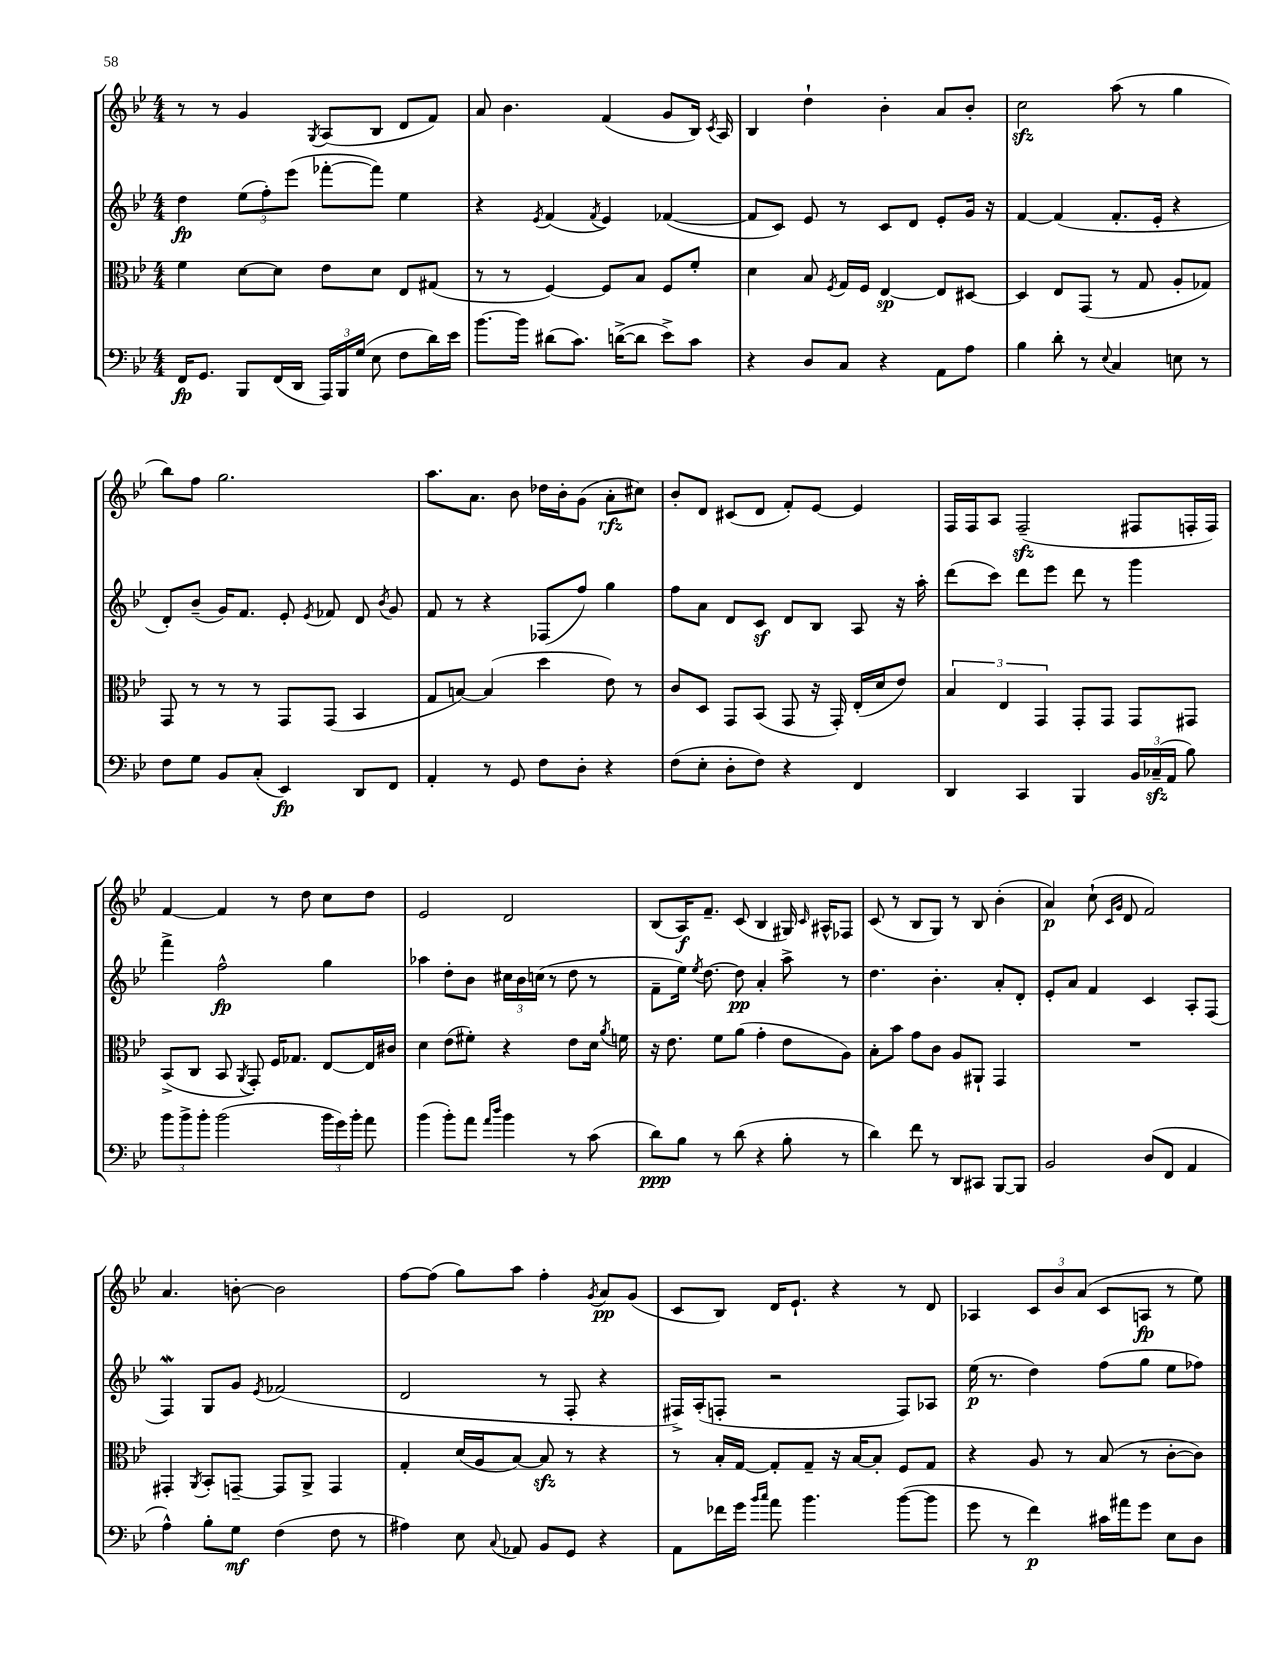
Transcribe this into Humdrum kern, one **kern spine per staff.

**kern	**dynam	**kern	**dynam	**kern	**dynam	**kern	**dynam
*part4	*part4	*part3	*part3	*part2	*part2	*part1	*part1
*staff4	*staff4	*staff3	*staff3	*staff2	*staff2	*staff1	*staff1
*clefF4	*	*clefC3	*	*clefG2	*	*clefG2	*
*k[b-e-]	*	*k[b-e-]	*	*k[b-e-]	*	*k[b-e-]	*
*M4/4	*	*M4/4	*	*M4/4	*	*M4/4	*
=13	=13	=13	=13	=13	=13	=13	=13
16FF/KL	fp	4f\	.	4dd\	fp	8r	.
8.GG/J	.	.	.	.	.	.	.
.	.	.	.	.	.	8r	.
8BBB-/L	.	[8d\L	.	(12ee-\L	.	4g/	.
.	.	.	.	12ff'\)	.	.	.
(16FF/L	.	8d\J]	.	.	.	.	.
.	.	.	.	(12eee-\J	.	.	.
16DD/JJ	.	.	.	.	.	.	.
.	.	.	.	.	.	8qG/	.
24AAA/LL)	.	8e-\L	.	[8fff-X'\L	.	(8A/L	.
24BBB-/	.	.	.	.	.	.	.
(24G/JJ	.	.	.	.	.	.	.
8E-\	.	8d\J	.	8fff-\J])	.	8B-/J	.
8F\L	.	8E-/L	.	4ee-\	.	8d/L	.
16d\L)	.	(8G#X/J	.	.	.	8f/J)	.
16e-\JJ	.	.	.	.	.	.	.
=14	=14	=14	=14	=14	=14	=14	=14
[8.b-\L	.	8r	.	4r	.	8a/	.
.	.	8r	.	.	.	4.b-\	.
16b-\Jk]	.	.	.	.	.	.	.
.	.	.	.	8qe-/	.	.	.
(8d#X\L	.	[4F/)	.	(4f/	.	.	.
8.c\J)	.	.	.	.	.	.	.
.	.	.	.	8qf/	.	.	.
.	.	8F/L]	.	4e-/)	.	(4f/	.
([16dn^\KL	.	.	.	.	.	.	.
8d\J]	.	8B-/J	.	.	.	.	.
8e-^\L)	.	8F/L	.	([4f-X/	.	8g/L	.
8c\J	.	8f'/J	.	.	.	16B-/Jk)	.
.	.	.	.	.	.	8qc/	.
.	.	.	.	.	.	16A/	.
=15	=15	=15	=15	=15	=15	=15	=15
4r	.	4d\	.	8f-/L]	.	4B-/	.
.	.	.	.	8c/J)	.	.	.
8D/L	.	8B-/	.	8e-/	.	4dd`\	.
.	.	8qF/	.	.	.	.	.
8C/J	.	16G/LL	.	8r	.	.	.
.	.	16F/JJ	.	.	.	.	.
4r	.	[4E-/	sp	8c/L	.	4b-'\	.
.	.	.	.	8d/J	.	.	.
8AA\L	.	8E-/L]	.	8e-'/L	.	8a/L	.
8A\J	.	[8D#X/J	.	16g/Jk	.	8b-'/J	.
.	.	.	.	16r	.	.	.
=16	=16	=16	=16	=16	=16	=16	=16
4B-\	.	4D#/]	.	[4f/	.	2cczz\	.
8d'\	.	8E-/L	.	(4f/]	.	.	.
8r	.	(8GG/J	.	.	.	.	.
8qqE-/	.	.	.	.	.	.	.
4C/	.	8r	.	8.f'/L	.	(8aa\	.
.	.	8G/	.	.	.	8r	.
.	.	.	.	16e-'/Jk	.	.	.
8En\	.	8A'/L	.	4r	.	4gg\	.
8r	.	8G-X/J)	.	.	.	.	.
!!LO:LB:g=z
=17	=17	=17	=17	=17	=17	=17	=17
8F\L	.	8GG/	.	8d'/L)	.	8bb-\L)	.
8G\J	.	8r	.	(8b-~/J	.	8ff\J	.
8BB-/L	.	8r	.	16g/KL)	.	2.gg\	.
.	.	.	.	8.f/J	.	.	.
(8C'/J	.	8r	.	.	.	.	.
4EE-/)	fp	8GG/L	.	8e-'/	.	.	.
.	.	.	.	8qe-/	.	.	.
.	.	(8GG/J	.	8f-X/	.	.	.
8DD/L	.	4BB-/	.	8d/	.	.	.
.	.	.	.	8qb-/	.	.	.
8FF/J	.	.	.	8g/	.	.	.
=18	=18	=18	=18	=18	=18	=18	=18
4AA'/	.	8G/L	.	8f/	.	8.aa\L	.
.	.	[8Bn/J)	.	8r	.	.	.
.	.	.	.	.	.	8.a\J	.
8r	.	(4B/]	.	4r	.	.	.
8GG/	.	.	.	.	.	8b-\	.
8F\L	.	4dd\	.	(8F-X/L	.	16dd-X\LL	.
.	.	.	.	.	.	16b-'\J	.
8D'\J	.	.	.	8ff/J)	.	(8g\J	.
4r	.	8e-\)	.	4gg\	.	8a'\L	rfz
.	.	8r	.	.	.	8cc#X\J)	.
=19	=19	=19	=19	=19	=19	=19	=19
(8F\L	.	8c/L	.	8ff\L	.	8b-'/L	.
8E-'\J	.	8D/J	.	8a\J	.	8d/J	.
8D'\L	.	8GG/L	.	8d/L	.	(8c#X/L	.
8F\J)	.	(8BB-/J	.	8cz/J	.	8d/J	.
4r	.	8GG/	.	8d/L	.	8f'/L)	.
.	.	16r	.	8B-/J	.	[8e-/J	.
.	.	16GG'/)	.	.	.	.	.
4FF/	.	(16E-'/LL	.	8A/	.	4e-/]	.
.	.	16d/J	.	.	.	.	.
.	.	8e-/J)	.	16r	.	.	.
.	.	.	.	16aa'\	.	.	.
=20	=20	=20	=20	=20	=20	=20	=20
4DD/	.	6B-/	.	(8ddd\L	.	16F/LL	.
.	.	.	.	.	.	16F/J	.
.	.	.	.	8ccc\J)	.	8A/J	.
.	.	6E-/	.	.	.	.	.
4CC/	.	.	.	8ddd\L	.	(2Fzz~/	.
.	.	6GG/	.	.	.	.	.
.	.	.	.	8eee-\J	.	.	.
4BBB-/	.	8GG'/L	.	8ddd\	.	.	.
.	.	8GG/J	.	8r	.	.	.
24BB-/LL	.	8GG/L	.	4ggg\	.	8F#X/L	.
(24C-Xzz~/	.	.	.	.	.	.	.
24AA/JJ	.	.	.	.	.	.	.
8B-\)	.	8GG#X/J	.	.	.	16Fn'/L	.
.	.	.	.	.	.	16F/JJ)	.
!!LO:LB:g=z
=21	=21	=21	=21	=21	=21	=21	=21
12b-\L	.	(8BB-^/L	.	4fff^\	.	[4f/	.
12b-^\	.	.	.	.	.	.	.
.	.	8C/J	.	.	.	.	.
12b-'\J	.	.	.	.	.	.	.
(2b-\	.	8BB-/	.	2ff^^\	fp	4f/]	.
.	.	8qAA/	.	.	.	.	.
.	.	8GG'/)	.	.	.	.	.
.	.	16F/KL	.	.	.	8r	.
.	.	8.G-X/J	.	.	.	.	.
.	.	.	.	.	.	8dd\	.
24b-\LL	.	[8E-/L	.	4gg\	.	8cc\L	.
24g\)	.	.	.	.	.	.	.
24b-'\JJ	.	.	.	.	.	.	.
8a\	.	16E-/L]	.	.	.	8dd\J	.
.	.	16c#X/JJ	.	.	.	.	.
=22	=22	=22	=22	=22	=22	=22	=22
(4b-\	.	4d\	.	4aa-X\	.	2e-/	.
8b-'\L)	.	(8e-\L	.	8dd'\L	.	.	.
8a\J	.	8f#X'\J)	.	8b-\J	.	.	.
16qqa/LL	.	.	.	.	.	.	.
16qqdd/JJ	.	.	.	.	.	.	.
4b-\	.	4r	.	24cc#X\LL	.	2d/	.
.	.	.	.	24b-\	.	.	.
.	.	.	.	(24ccn\JJ	.	.	.
.	.	.	.	8r	.	.	.
8r	.	8e-\L	.	8dd\	.	.	.
(8c\	.	16d\Jk	.	8r	.	.	.
.	.	8qa/	.	.	.	.	.
.	.	16fn\	.	.	.	.	.
=23	=23	=23	=23	=23	=23	=23	=23
8d\L)	ppp	16r	.	8f~\L	.	(8B-/L	.
.	.	8.e-\	.	.	.	.	.
8B-\J	.	.	.	16ee-\Jk)	.	16A/K)	f
.	.	.	.	8qee-/	.	.	.
.	.	.	.	[8.dd\	.	8.f~/J	.
8r	.	8f\L	.	.	.	.	.
(8d\	.	(8a\J	.	8dd\]	pp	(8c/	.
4r	.	4g'\	.	4a'/	.	4B-/	.
8B-'\	.	8e-\L	.	8aa^\	.	16G#X/)	.
.	.	.	.	.	.	16qqc/	.
.	.	.	.	.	.	16A#X^^/KL	.
8r	.	8A\J)	.	8r	.	8F-X/J	.
=24	=24	=24	=24	=24	=24	=24	=24
4d\)	.	8B-'\L	.	4.dd\	.	(8c/	.
.	.	8b-\J	.	.	.	8r	.
8f\	.	8g\L	.	.	.	8B-/L	.
8r	.	8c\J	.	4.b-'\	.	8G/J)	.
8DD/L	.	8A/L	.	.	.	8r	.
8CC#X/J	.	8AA#X`/J	.	.	.	8B-/	.
[8BBB-/L	.	4GG/	.	8a'/L	.	(4b-'\	.
8BBB-/J]	.	.	.	8d'/J	.	.	.
=25	=25	=25	=25	=25	=25	=25	=25
2BB-/	.	1r	.	8e-'/L	.	4a/)	p
.	.	.	.	8a/J	.	.	.
.	.	.	.	4f/	.	(8cc`\	.
.	.	.	.	.	.	16qqc/LL	.
.	.	.	.	.	.	16qqg/JJ	.
.	.	.	.	.	.	8d/	.
(8D/L	.	.	.	4c/	.	2f/)	.
8FF/J	.	.	.	.	.	.	.
4AA/	.	.	.	8A'/L	.	.	.
.	.	.	.	(8F/J	.	.	.
!!LO:LB:g=z
=26	=26	=26	=26	=26	=26	=26	=26
4A^^\)	.	4GG#X'/	.	4FW/)	.	4.a/	.
.	.	8qAA/	.	.	.	.	.
8B-'\L	.	8BB-'/L	.	8G/L	.	.	.
8G\J	mf	[8GGn~/J	.	8g/J	.	[8bn'\	.
.	.	.	.	8qe-/	.	.	.
(4F\	.	8GG/L]	.	(2f-X/	.	2b\]	.
.	.	8AA^/J	.	.	.	.	.
8F\	.	4GG/	.	.	.	.	.
8r	.	.	.	.	.	.	.
=27	=27	=27	=27	=27	=27	=27	=27
4A#X\)	.	4G'/	.	2d/	.	[8ff\L	.
.	.	.	.	.	.	(8ff\J]	.
8E-\	.	(16d/LL	.	.	.	8gg\L)	.
.	.	16A/J	.	.	.	.	.
8qqC/	.	.	.	.	.	.	.
8AA-X/	.	[8B-/J)	.	.	.	8aa\J	.
8BB-/L	.	8B-zz/]	.	8r	.	4ff'\	.
8GG/J	.	8r	.	8F'/	.	.	.
.	.	.	.	.	.	8qg/	.
4r	.	4r	.	4r	.	8a/L	pp
.	.	.	.	.	.	(8g/J	.
=28	=28	=28	=28	=28	=28	=28	=28
8AA\L	.	8r	.	16F#X^/LL)	.	8c/L	.
.	.	.	.	(16A'/J	.	.	.
16f-X\L	.	16B-'/LL	.	8Fn'/J	.	8B-/J)	.
16g\JJ	.	[16G/JJ	.	.	.	.	.
16qqb-/LL	.	.	.	.	.	.	.
16qqcc/JJ	.	.	.	.	.	.	.
8a\	.	8G'/L]	.	2r	.	16d/KL	.
.	.	.	.	.	.	8.e-`/J	.
4.b-\	.	8G~/J	.	.	.	.	.
.	.	16r	.	.	.	4r	.
.	.	[16B-/KL	.	.	.	.	.
.	.	8B-'/J]	.	.	.	.	.
([8b-\L	.	8F/L	.	8F/L)	.	8r	.
8b-\J]	.	8G/J	.	8A-X/J	.	8d/	.
=29	=29	=29	=29	=29	=29	=29	=29
8g\	.	4r	.	(16ee-\	p	4A-X/	.
.	.	.	.	8.r	.	.	.
8r	.	.	.	.	.	.	.
4f\)	p	8A/	.	4dd\)	.	12c/L	.
.	.	.	.	.	.	12b-/	.
.	.	8r	.	.	.	.	.
.	.	.	.	.	.	(12a/J	.
16c#X\LL	.	(8B-/	.	(8ff\L	.	8c/L	.
16a#X\J	.	.	.	.	.	.	.
8g\J	.	8r	.	8gg\J	.	8An/J	fp
8E-\L	.	[8c'\L	.	8ee-\L	.	8r	.
8D\J	.	8c\J])	.	8ff-X\J)	.	8ee-\)	.
==	==	==	==	==	==	==	==
*-	*-	*-	*-	*-	*-	*-	*-
